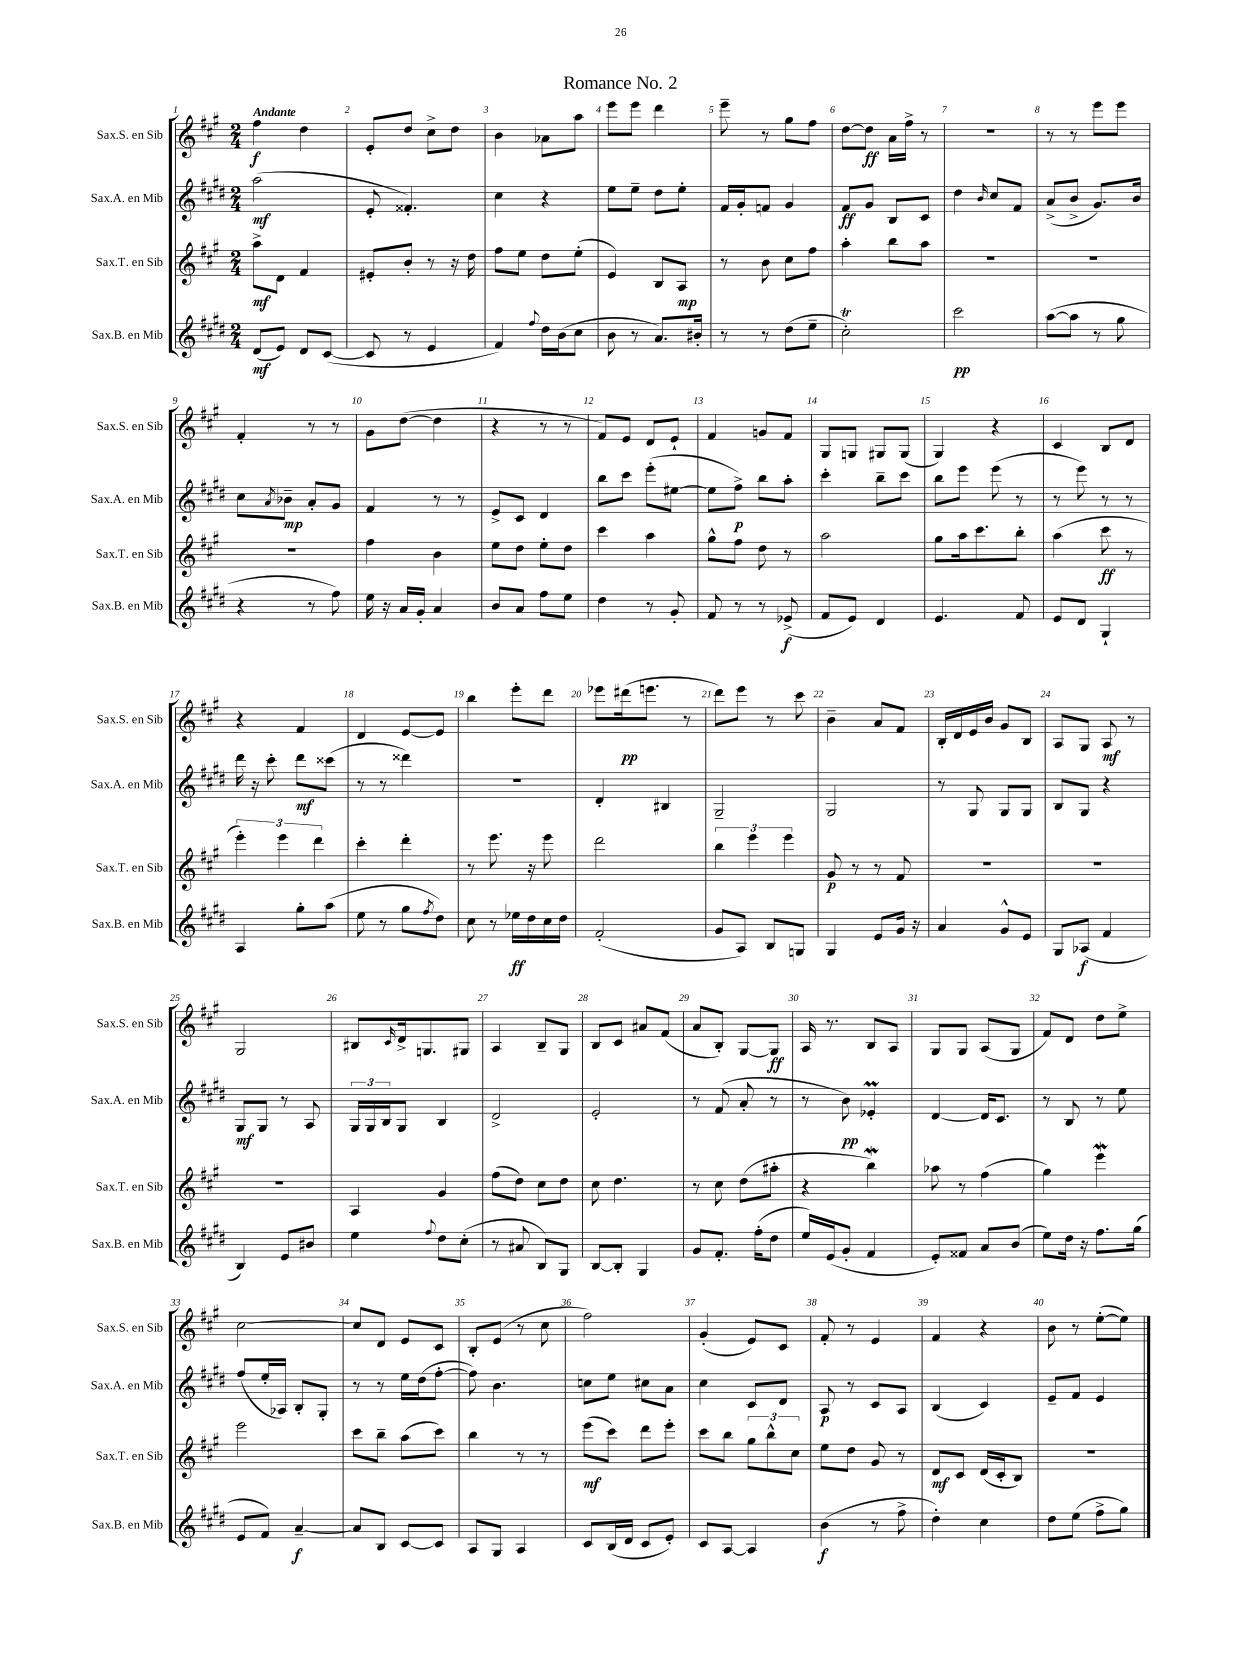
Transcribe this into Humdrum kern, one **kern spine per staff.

**kern	**kern	**kern	**kern
*staff4	*staff3	*staff2	*staff1
*clefG2	*clefG2	*clefG2	*clefG2
*k[f#c#g#d#]	*k[f#c#g#]	*k[f#c#g#d#]	*k[f#c#g#]
*M2/4	*M2/4	*M2/4	*M2/4
(8d#/L	8aa^\L	(2aa\	4ff#\
8e/J)	8d\J	.	.
8d#/L	4f#/	.	4dd\
([8c#/J	.	.	.
=	=	=	=
8c#/]	8e#'/L	8e'/	8e'/L
8r	8b'/J	4.f##'/)	8dd/J
4e/	8r	.	8cc#^\L
.	16r	.	8dd\J
.	16dd\	.	.
=	=	=	=
4f#/)	8ff#\L	4cc#\	4b\
.	8ee\J	.	.
8qqff#/	.	.	.
16dd#\LL	8dd\L	4r	8a-\L
(16b\J	.	.	.
8cc#\J	(8ee'\J	.	8aa\J
=	=	=	=
8b\	4e/)	8ee\L	8eee\L
8r	.	8ee~\J	8eee\J
8.a/L)	8B/L	8dd#\L	4ddd\
.	8A/J	8ee'\J	.
16b#'/Jk	.	.	.
=	=	=	=
8r	8r	16f#/LL	8eee~\
.	.	16g#'/J	.
8r	8b\	8f/J	8r
(8dd#\L	8cc#\L	4g#/	8gg#\L
8ee~\J	8ff#\J	.	8ff#\J
=	=	=	=
2cc#'\)	4aa'\	8f#/L	[8dd\L
.	.	8g#/J	8dd\]J
.	8bb\L	8B/L	16a\LL
.	.	.	16ff#^\JJ
.	8aa\J	8c#/J	8r
=	=	=	=
2ccc#\	2r	4dd#\	2r
.	.	16qqb/	.
.	.	8cc#/L	.
.	.	8f#/J	.
=	=	=	=
([8aa\L	2r	(8a^/L	8r
8aa\]J	.	8b^/J	8r
8r	.	8.g#/L)	8eee\L
8gg#\	.	.	8eee\J
.	.	16b/Jk	.
=	=	=	=
4r	2r	8cc#\L	4f#'/
.	.	8qa/	.
.	.	8b-~\J	.
8r	.	8a'/L	8r
8ff#\)	.	8g#/J	8r
=	=	=	=
16ee\	4ff#\	4f#/	8g#\L
16r	.	.	.
16a/LL	.	.	([8dd\J
16g#'/JJ	.	.	.
4a/	4b\	8r	4dd\]
.	.	8r	.
=	=	=	=
8b/L	8ee\L	8e^/L	4r
8a/J	8dd\J	8c#/J	.
8ff#\L	8ee'\L	4d#/	8r
8ee\J	8dd\J	.	8r
=	=	=	=
4dd#\	4ccc#\	8bb\L	8f#/L)
.	.	8ccc#\J	8e/J
8r	4aa\	(8eee'\L	8d/L
8g#'/	.	[8ee#\J	8e`/J
=	=	=	=
8f#/	8gg#^^\L	8ee#\]L	4f#/
8r	8ff#\J	8ff#^\J)	.
8r	8dd\	8bb\L	8g/L
(8e-^/	8r	8aa'\J	8f#/J
=	=	=	=
8f#/L	2aa\	4ccc#'\	8G#/L
8e/J)	.	.	8G/J
4d#/	.	8bb~\L	8G#/L
.	.	8ccc#\J	(8G#/J
=	=	=	=
4.e/	8gg#\L	8bb\L	4G#/)
.	16aa\k	8eee\J	.
.	8.ccc#\	.	.
.	.	(8eee\	4r
8f#/	8bb'\J	8r	.
=	=	=	=
8e/L	(4aa\	8r	4c#/
8d#/J	.	8eee\)	.
4G#`/	8ccc#\	8r	8B/L
.	8r	8r	8d/J
=	=	=	=
4A/	6eee'\)	16ddd#\	4r
.	.	16r	.
.	.	8ccc#'\	.
.	6eee\	.	.
8gg#'\L	.	8ddd#\L	4f#/
.	6ddd\	.	.
(8aa\J	.	(8ccc##\J	.
=	=	=	=
8ee\	4ccc#'\	8r	4d/
8r	.	8r	.
8gg#\L	4ddd'\	4ddd##\)	[8e/L
8qff#/	.	.	.
8dd#\J)	.	.	8e/]J
=	=	=	=
8cc#\	8r	2r	4bb\
8r	8.eee\	.	.
16ee-\LL	.	.	8eee'\L
16dd#\	16r	.	.
16cc#\	8eee\	.	8ddd\J
16dd#\JJ	.	.	.
=	=	=	=
(2f#'/	2ddd\	4d#'/	8eee-\L
.	.	.	(16ddd#\k
.	.	.	8.eee\J
.	.	4B#/	.
.	.	.	8r
=	=	=	=
8g#/L	6bb\	2G#~/	8ddd\L)
8A/J)	.	.	8eee\J
.	6eee\	.	.
8B/L	.	.	8r
.	6eee\	.	.
8G/J	.	.	8ccc#\
=	=	=	=
4G#/	8g#/	2G#/	4b~\
.	8r	.	.
8e/L	8r	.	8a/L
16g#/Jk	8f#/	.	8f#/J
16r	.	.	.
=	=	=	=
4a/	2r	8r	16B'/LL
.	.	.	16d/
.	.	8G#/	16e/
.	.	.	16b/JJ
8g#^^/L	.	8G#/L	8g#/L
8e/J	.	8G#/J	8B/J
=	=	=	=
8G#/L	2r	8B/L	8A/L
(8A-/J	.	8G#/J	8G#/J
4f#/	.	4r	8A/
.	.	.	8r
=	=	=	=
4B/)	2r	8G#/L	2G#/
.	.	8G#/J	.
8e/L	.	8r	.
8b#/J	.	8A/	.
=	=	=	=
4ee\	4A/	24G#/LL	8B#/L
.	.	24G#/	.
.	.	24B/J	.
.	.	.	16qqc#/
.	.	8G#/J	16d^/k
.	.	.	8.G/
8qqff#/	.	.	.
8dd#\L	4g#/	4B/	.
(8cc#'\J	.	.	8G#/J
=	=	=	=
8r	(8ff#\L	2d#^/	4A/
8a#/	8dd\J)	.	.
8B/L)	8cc#\L	.	8B~/L
8G#/J	8dd\J	.	8G#/J
=	=	=	=
[8B/L	8cc#\	2e'/	8B/L
8B'/]J	4.dd\	.	8c#/J
4G#/	.	.	8a#/L
.	.	.	(8f#/J
=	=	=	=
8g#/L	8r	8r	8a/L
8.f#'/J	8cc#\	(8f#/	8B'/J)
.	(8dd\L	8a'/	[8G#/L
(16ff#'\LK	.	.	.
8dd#\J	8aa#'\J	8r	8G#/]J
=	=	=	=
16ee/LL)	4r	8r	16A/
(16e/J	.	.	8.r
8g#'/J	.	8b\)	.
4f#/	4bb\)	4e-'/	8B/L
.	.	.	8A/J
=	=	=	=
8e'/L)	8aa-\	[4d#/	8G#/L
8f##/J	8r	.	8G#/J
8a/L	(4ff#\	16d#/]LK	(8A/L
.	.	8.c#/J	.
(8b/J	.	.	8G#/J
=	=	=	=
8ee\L)	4gg#\)	8r	8f#/L)
16dd#\Jk	.	8B/	8d/J
16r	.	.	.
8.ff#\L	4eee\	8r	8dd\L
.	.	8ee\	8ee^\J
(16gg#\Jk	.	.	.
=	=	=	=
8e/L	2eee\	(8ff#/L	[2cc#\
8f#/J)	.	16ee'/L	.
.	.	16A-/JJ)	.
[4a~/	.	8B'/L	.
.	.	8G#'/J	.
=	=	=	=
8a/]L	8ccc#\L	8r	8cc#/]L
8B/J	8bb~\J	8r	8d/J
[8c#/L	(8aa\L	16ee\LL	8e/L
.	.	(16dd#\J	.
8c#/]J	8ccc#\J)	[8ff#'\J	8c#/J
=	=	=	=
8A/L	4bb\	8ff#\])	8B'/L
8G#/J	.	4.b\	(8e/J
4A/	8r	.	8r
.	8r	.	8cc#\
=	=	=	=
8c#/L	(8eee\L	8cc\L	2ff#\)
(16B/L	8ccc#\J)	8ee\J	.
16d#/JJ	.	.	.
8c#/L	8ddd\L	8cc#\L	.
8e'/J)	8eee'\J	8a\J	.
=	=	=	=
8c#/L	8ccc#\L	4cc#\	(4g#'/
[8A/J	8bb\J	.	.
4A/]	12gg#\L	8c#/L	8e/L)
.	12bb^^\	.	.
.	.	8d#/J	8c#/J
.	12cc#\J	.	.
=	=	=	=
(4b\	8ee\L	8A/	8f#'/
.	8dd\J	8r	8r
8r	8g#/	8c#/L	4e/
8ff#^\	8r	8A/J	.
=	=	=	=
4dd#'\)	8d/L	(4B/	4f#/
.	8c#/J	.	.
4cc#\	(16d/LL	4c#/)	4r
.	16c#'/J	.	.
.	8B/J)	.	.
=	=	=	=
8dd#\L	2r	8e~/L	8b\
(8ee\J	.	8f#/J	8r
8ff#^\L	.	4e/	([8ee'\L
8gg#\J)	.	.	8ee\]J)
==	==	==	==
*-	*-	*-	*-
